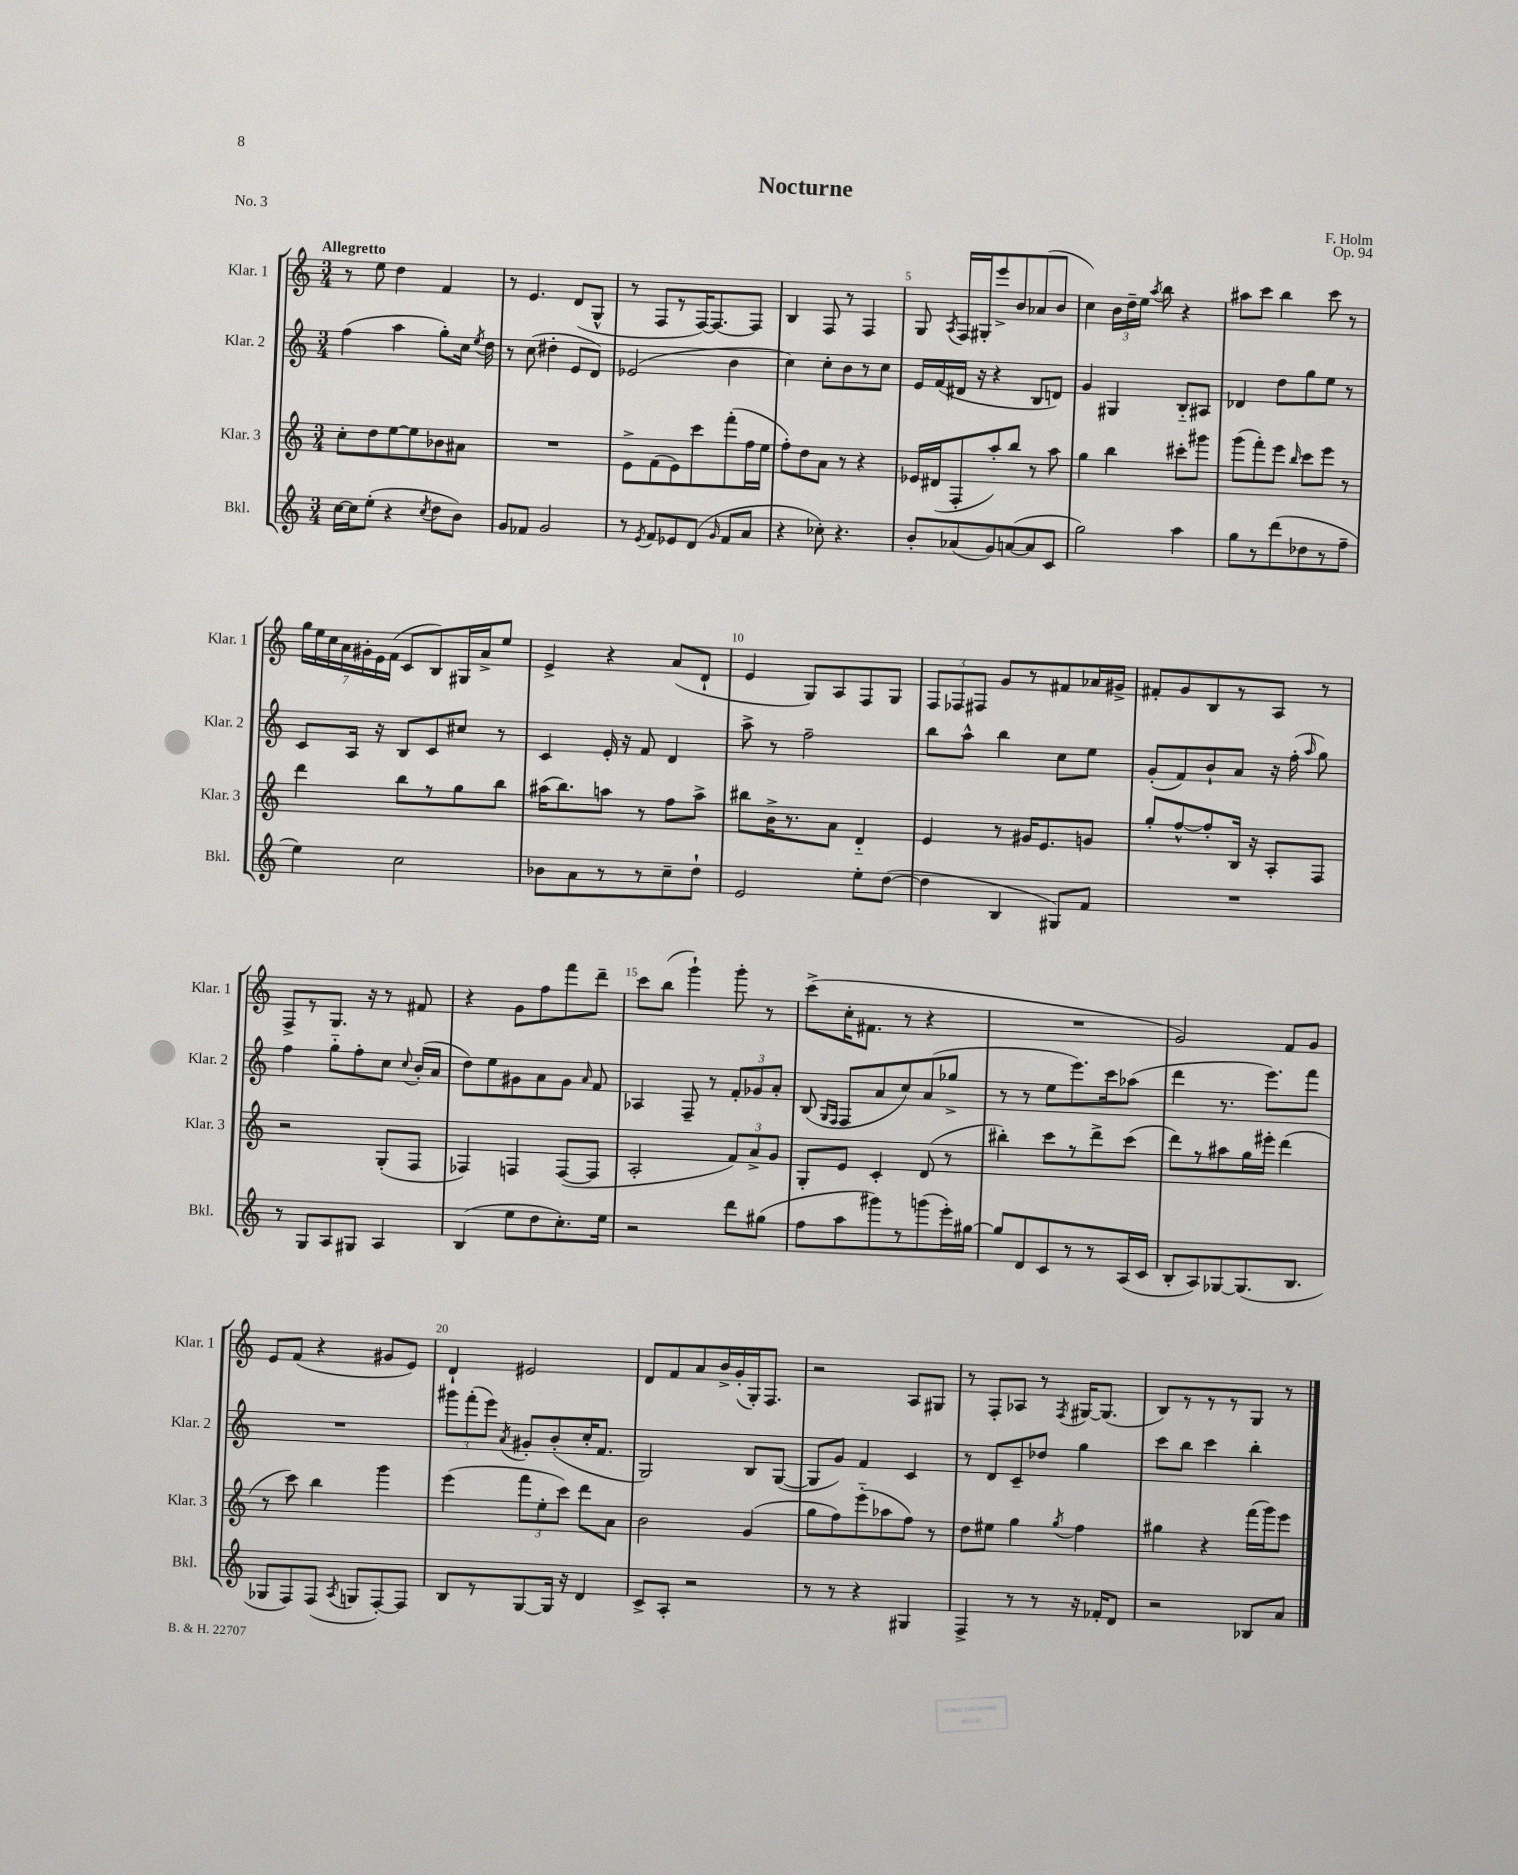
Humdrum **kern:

**kern	**kern	**kern	**kern
*part4	*part3	*part2	*part1
*staff4	*staff3	*staff2	*staff1
*I"Bkl.	*I"Klar. 3	*I"Klar. 2	*I"Klar. 1
*I'Bkl.	*I'Klar. 3	*I'Klar. 2	*I'Klar. 1
*clefG2	*clefG2	*clefG2	*clefG2
*k[]	*k[]	*k[]	*k[]
*M3/4	*M3/4	*M3/4	*M3/4
=1	=1	=1	=1
!	!	!	!LO:TX:a:B:t=Allegretto
[16cc\LL	8cc'\L	(4ff\	8r
16cc\J]	.	.	.
(8ee'\J	8dd\	.	8ee\
4r	[8ee\	4aa\	4dd\
.	8ee\]	.	.
8qcc/	.	.	.
8dd\L	8b-X\	8gg'\L)	4f/
8b\J)	8a#X\J	16cc\Jk	.
.	.	8qee/	.
.	.	16dd\	.
=2	=2	=2	=2
8g/L	2.r	8r	8r
8f-X/J	.	(8cc\	4.e/
2g/	.	4dd#X'\	.
.	.	8e/L	(8d/L
.	.	8d/J)	8G^^/J
=3	=3	=3	=3
8r	8e^\L	(2e-X/	8r
8qe/	.	.	.
8f/L	(8f\	.	8F/L
8e-X/	8e\)	.	8r
(8d/J	8ccc\	.	[16F/K)
.	.	.	8.F/_
16qqg/	.	.	.
8f/L	(8fff'\	4b\	.
8a/J	16ff\L	.	8F/J]
.	16ee\JJ	.	.
=4	=4	=4	=4
4r	8ff'\L)	4cc\)	4B/
.	8dd\	.	.
8cc-X'\)	8a\J	8cc'\L	8F/
4.r	8r	8b\	8r
.	4r	8r	4F/
.	.	8cc\J	.
=5	=5	=5	=5
8b'/L	16e-X/LL	16e/LL	8G/
.	(16d#X/J	(16f/	.
.	.	.	8qA/
(8a-X/	8F'/	16d#X/JJ	16F/LL
.	.	16r	16G#X'/J
8g/)	8aa'/)	4r	8eee^/
([8an/	8bb/J	.	8b/
8a/]	8r	8B/L	(8a-X/
8c/J	8aa\	8dn/J)	8b/J
=6	=6	=6	=6
2gg\)	4gg\	4g/	4cc\)
.	4bb\	4G#X/	24b\LL
.	.	.	24dd~\
.	.	.	24ee\JJ
.	.	.	8qaa/
.	.	.	8bb\
4aa\	8ccc#X'\L	8B/L	4r
.	8ggg#X\J	8A#X/J	.
=7	=7	=7	=7
8gg\L	(8ggg\L	4d-X/	8aa#X\L
8r	8fff'\)	.	8ccc\J
(8ddd\	8eee\J	8dd\L	4bb\
.	16qqbb/	.	.
8dd-X\	8ccc\L	8gg\	.
8r	8eee\J	8ee\J	8ccc\
8ff~\J	8r	8r	8r
!!LO:LB:g=z
=8	=8	=8	=8
4ee\)	4ddd\	8c/L	28gg\LL
.	.	.	28ee\
.	.	.	28cc\
.	.	.	28a\
.	.	16A/Jk	.
.	.	.	28g#X'\
.	.	.	28e\
.	.	16r	.
.	.	.	(28f\JJ
2cc\	8bb\L	8B/L	8c/L
.	8r	8c/	8B/)
.	8gg\	8cc#X/J	16G#X/L
.	.	.	16a^/J
.	8bb\J	8r	8ee/J
=9	=9	=9	=9
8b-X\L	(16aa#X\KL	4c/	4e^/
.	8.bb\)	.	.
8a\	.	.	.
8r	8aan\J	16e'/	4r
.	.	16r	.
8r	8r	8f/	.
8cc~\	8ff\L	4d/	(8a/L
8dd`\J	8aa^\J	.	8d`/J
=10	=10	=10	=10
2e/	8bb#X\L	8aa^\	4e/
.	16b^\K	8r	.
.	8.r	.	.
.	.	2ff~\	8G/L)
.	8a\J	.	8A/
8ee'\L	4d/	.	8F/
([8dd\J	.	.	8G/J
=11	=11	=11	=11
4dd\]	4e/	8bb\L	12F/L
.	.	.	12F-X/
.	.	8aa^^\J	.
.	.	.	12F#X/J
4B/	8r	4bb\	8g/L
.	16g#X/KL	.	8r
.	8.e/	.	.
8G#X/L)	.	8cc\L	8f#X/
8f/J	8gn/J	8ee\J	16a-X/L
.	.	.	16g#X^/JJ
=12	=12	=12	=12
2.r	8gg'/L	(8g'/L	8f#X'/L
.	[8ff^^/	8f/)	8g/
.	8ff'/]	8b`/	8B/
.	16B/Jk	8a/J	8r
.	16r	.	.
.	8A'/L	16r	8A/J
.	.	(16ff'\	.
.	.	16qqaa/	.
.	8F/J	8gg\)	8r
!!LO:LB:g=z
=13	=13	=13	=13
8r	2r	4ff\	8F^/L
8G/L	.	.	8r
8A/	.	8gg\L	8.G/J
8G#X/J	.	8ff'\	.
.	.	.	16r
4A/	(8G'/L	8cc\J	8r
.	.	8qqcc/	.
.	8F/J	(16b'/LL	8f#X/
.	.	16a/JJ	.
=14	=14	=14	=14
(4B/	4F-X/)	8dd\L)	4r
.	.	8ee\	.
8ee\L	4Fn/	8g#X\	8g\L
8dd\	.	8a\	8ff\
8.cc'\)	([8F/L	8g#\J	8fff\
.	.	16qqa/	.
.	8F/J]	8f/	8ddd~\J
16ee\Jk	.	.	.
=15	=15	=15	=15
2r	2A'/	4A-X/	8ccc\L
.	.	.	(8bb\J
.	.	8F~/	4ggg`\)
.	.	8r	.
8ddd\L	12f/L)	12f'/L	8ggg'\
.	12a^/	12g-X/	.
(8gg#X\J	.	.	8r
.	12g/J	12a'/J	.
=16	=16	=16	=16
8ff\L	8G'/L	(8B/	(8ccc^\L
.	.	16qqG/LL	.
.	.	16qqF/JJ	.
8aa\	8e/J	8F/L	16cc'\K
.	.	.	8.f#X\J
8ggg#X\)	4c'/	8a/	.
8r	.	8cc/)	8r
(8gggn\	(8d/	(8a/	4r
16eee'\L)	8r	8gg-X^/J	.
[16gg#X\JJ	.	.	.
=17	=17	=17	=17
8gg#/L]	4bb#X'\)	8r	2.r
8d/	.	8r	.
8c/	8ccc\L	8ee\L	.
8r	8r	8.eee\)	.
8r	8ddd^\	.	.
.	.	16ccc\k	.
(16A/L	(8ccc\J	(8aa-X\J	.
16c/JJ	.	.	.
=18	=18	=18	=18
8B'/L	8ddd\L)	4ddd\	2g/)
8A/)	8r	.	.
[8G-X/	8aa#X\	8.r	.
(8.G-/]	16gg\L	.	.
.	16eee#X'\JJ	8.eee\L)	.
.	(4ddd\	.	8f/L
8.B/J	.	.	.
.	.	8fff\J	8g/J
!!LO:LB:g=z
=19	=19	=19	=19
8G-X/L	8r	2.r	8e/L
8F/)	8ccc\)	.	(8f/J
(8F/J	4bb\	.	4r
8qA/	.	.	.
8Gn/L	.	.	.
[8F'/)	4ggg\	.	8g#X/L
8F/J]	.	.	8e/J)
=20	=20	=20	=20
8B/L	(4eee\	12ggg#X\L	4d`/
.	.	(12fff'\	.
8r	.	.	.
.	.	12eee\J)	.
.	.	8qa/	.
[8G/	12fff\L	8g#X'/L	2e#X/
.	12ee'\	.	.
16G/Jk]	.	(8b'/	.
.	12ccc\J)	.	.
16r	.	.	.
4d/	8ddd\L	16cc'/K	.
.	.	8.f/J	.
.	8a\J	.	.
=21	=21	=21	=21
8c^/L	2b\	2G/)	8d/L
8A'/J	.	.	8f/
2r	.	.	8a/
.	.	.	16b^/L
.	.	.	(16g'/
.	(4g/	8B/L	16G'/J)
.	.	.	8.F/J
.	.	([8G/J	.
=22	=22	=22	=22
8r	8gg\L	8G/L]	2r
8r	8ff\)	8g/J)	.
4r	(8eee\	4f/	.
.	8aa-X\	.	.
4G#X/	8ff\J)	4c/	8A/L
.	8r	.	8G#X/J
=23	=23	=23	=23
4F^/	8dd\L	8r	8r
.	8ee#X\J	8d/L	8F'/L
8r	4gg\	8c~/	8A-X/J
8r	.	8dd-X/J	8r
.	8qgg/	.	8qF/
16r	4ff\	4gg\	[16G#X/KL
16f-X'/KL	.	.	(8.G#/J]
8d/J	.	.	.
=24	=24	=24	=24
2r	4gg#X\	8ccc\L	8B/L)
.	.	8bb\J	8r
.	4r	4ccc\	8r
.	.	.	8r
8B-X/L	(16fff\LL	4bb'\	8G/J
.	16ggg\J)	.	.
8a/J	8eee\J	.	8r
==	==	==	==
*-	*-	*-	*-
